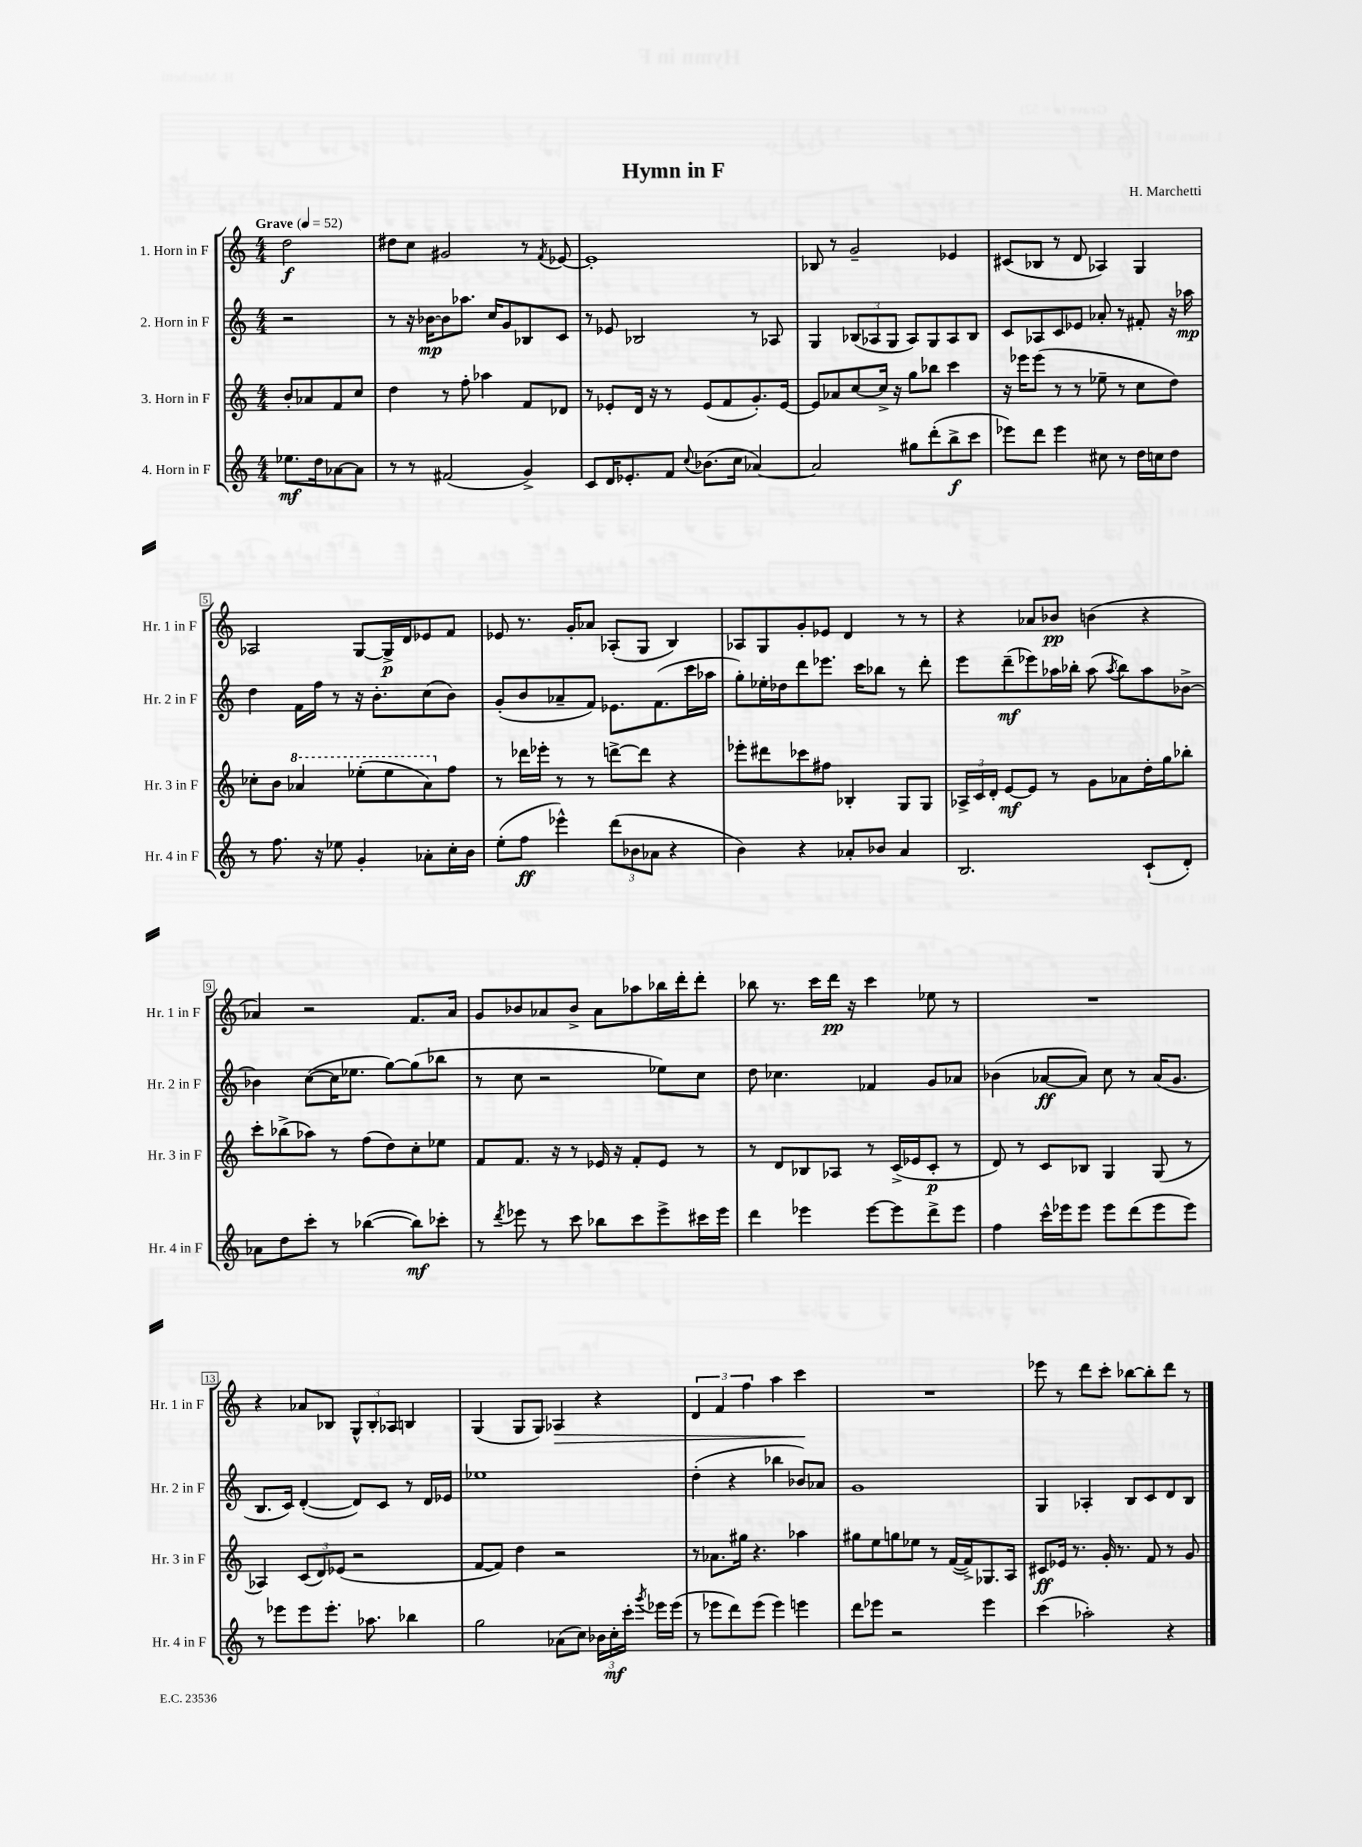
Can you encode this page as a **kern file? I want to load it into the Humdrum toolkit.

**kern	**dynam	**kern	**dynam	**kern	**dynam	**kern	**dynam
*part4	*part4	*part3	*part3	*part2	*part2	*part1	*part1
*staff4	*staff4	*staff3	*staff3	*staff2	*staff2	*staff1	*staff1
*I"4. Horn in F	*	*I"3. Horn in F	*	*I"2. Horn in F	*	*I"1. Horn in F	*
*I'Hr. 4 in F	*	*I'Hr. 3 in F	*	*I'Hr. 2 in F	*	*I'Hr. 1 in F	*
*clefG2	*	*clefG2	*	*clefG2	*	*clefG2	*
*k[]	*	*k[]	*	*k[]	*	*k[]	*
*M4/4	*	*M4/4	*	*M4/4	*	*M4/4	*
*MM52	*	*MM52	*	*MM52	*	*MM52	*
=	=	=	=	=	=	=	=
!	!	!	!	!	!	!LO:TX:a:B:t=Grave	!
8.ee-X\L	mf	8b'/L	.	2r	.	2dd\	f
.	.	8a-X/	.	.	.	.	.
16dd\k	.	.	.	.	.	.	.
[8a-X\	.	8f/	.	.	.	.	.
8a-\J]	.	8cc/J	.	.	.	.	.
=1	=1	=1	=1	=1	=1	=1	=1
8r	.	4dd\	.	8r	.	8dd#X\L	.
8r	.	.	.	16r	.	8cc\J	.
.	.	.	.	[16b-X\KL	mp	.	.
(2f#X/	.	8r	.	8b-\]	.	2g#X/	.
.	.	8ff'\	.	8.aa-X\J	.	.	.
.	.	4aa-X\	.	.	.	.	.
.	.	.	.	16cc/KL	.	.	.
.	.	.	.	8g/	.	.	.
4g^/)	.	8f/L	.	8B-X/	.	8r	.
.	.	.	.	.	.	8qf/	.
.	.	8d-X/J	.	8c/J	.	[8e-X/	.
=2	=2	=2	=2	=2	=2	=2	=2
8c/L	.	8r	.	8r	.	1e-']	.
16d/K	.	8e-X'/L	.	8e-X/	.	.	.
8.e-X'/	.	.	.	.	.	.	.
.	.	16d/Jk	.	2B-X/	.	.	.
.	.	16r	.	.	.	.	.
8f/J	.	8r	.	.	.	.	.
8qqcc/	.	.	.	.	.	.	.
(8.b-X\L	.	(8e-/L	.	.	.	.	.
.	.	8f/	.	.	.	.	.
16cc\Jk	.	.	.	.	.	.	.
[4a-X/)	.	8.g'/)	.	8r	.	.	.
.	.	.	.	8A-X/	.	.	.
.	.	[16e-/Jk	.	.	.	.	.
=3	=3	=3	=3	=3	=3	=3	=3
2a-/]	.	8e-/L]	.	4G/	.	8B-X/	.
.	.	8a-X/	.	.	.	8r	.
.	.	[8cc/	.	(12B-X/L	.	2g~/	.
.	.	.	.	12A-X/	.	.	.
.	.	16cc^/Jk]	.	.	.	.	.
.	.	.	.	12G/J	.	.	.
.	.	16r	.	.	.	.	.
8gg#X\L	.	8gg\L	.	8A-/L)	.	.	.
(8ddd'\	.	8bb-X\J	.	8G/	.	.	.
8bb^\	f	4ccc\	.	8A-/	.	4e-X/	.
8ccc\J	.	.	.	8B-/J	.	.	.
=4	=4	=4	=4	=4	=4	=4	=4
8eee-X\L)	.	16r	.	8c/L	.	(8c#X/L	.
.	.	16eee-X\KL	.	.	.	.	.
8ddd\J	.	(8eee-\J	.	8A-X/	.	8B-X/J	.
4eee-\	.	8r	.	8c/	.	8r	.
.	.	8r	.	8e-X/J	.	8d/	.
8cc#X\	.	8ee-X~\	.	8a-X'/	.	4A-X/)	.
8r	.	8r	.	8r	.	.	.
16dd\LL	.	8cc\L	.	8f#X'/	.	4G/	.
16ccn\J	.	.	.	.	.	.	.
8dd\J	.	8dd\J)	.	16r	.	.	.
.	.	.	.	16aa-X\	mp	.	.
!!LO:LB:g=z
=5	=5	=5	=5	=5	=5	=5	=5
8r	.	8cc-X'\L	.	4dd\	.	2A-X/	.
8.ff\	.	8b\J	.	.	.	.	.
*	*	*8va	*	*	*	*	*
.	.	4aa-X/	.	16f\LL	.	.	.
16r	.	.	.	16ff\JJ	.	.	.
8ee-X\	.	.	.	8r	.	.	.
4g'/	.	(8eee-X'\L	.	16r	.	[8G/L	.
.	.	.	.	8.b'\L	.	.	.
.	.	8eee-\	.	.	.	16G^/L]	p
.	.	.	.	.	.	16d/J	.
8a-X'\L	.	8aa-\)	.	(8cc\	.	8e-X/	.
*	*	*X8va	*	*	*	*	*
16cc'\L	.	8ff\J	.	8b\J)	.	8f/J	.
16b\JJ	.	.	.	.	.	.	.
=6	=6	=6	=6	=6	=6	=6	=6
(8ee'\L	.	8r	.	(8g'/L	.	8e-X/	.
8ff\J	ff	16ddd-X\LL	.	8b/	.	8.r	.
.	.	16eee-X'\JJ	.	.	.	.	.
4eee-X^^\)	.	8r	.	8a-X~/	.	.	.
.	.	.	.	.	.	16g'/KL	.
.	.	8r	.	8f/J)	.	8a-X/J	.
(12ddd\L	.	[8dddn^\L	.	8.e-X\L	.	(8A-X'/L	.
12b-X\	.	.	.	.	.	.	.
.	.	8ddd\J]	.	.	.	8G/J	.
12a-X\J	.	.	.	.	.	.	.
.	.	.	.	(8.f\	.	.	.
4r	.	4r	.	.	.	4B/)	.
.	.	.	.	16ccc\L	.	.	.
.	.	.	.	16aa-X\JJ	.	.	.
=7	=7	=7	=7	=7	=7	=7	=7
4b\)	.	8eee-X'\L	.	8gg'\L)	.	8A-X/L	.
.	.	8ddd#X\	.	16ee-X'\L	.	8G/	.
.	.	.	.	16dd-X\J	.	.	.
4r	.	8ccc-X\	.	8ddd\	.	8g'/	.
.	.	8ff#X\J	.	8.eee-X\J	.	8e-X/J	.
8a-X'/L	.	4B-X'/	.	.	.	4d/	.
.	.	.	.	16ccc\KL	.	.	.
8b-X/J	.	.	.	8bb-X\J	.	.	.
4a-/	.	8G/L	.	8r	.	8r	.
.	.	8G/J	.	8ddd'\	.	8r	.
=8	=8	=8	=8	=8	=8	=8	=8
2.B/	.	24A-X^/LL	.	8eee\L	.	4r	.
.	.	24c/	.	.	.	.	.
.	.	24d'/JJ	.	.	.	.	.
.	.	[8e/L	mf	(8ddd~\	mf	.	.
.	.	8e/J]	.	8eee-X\)	.	8a-X/L	.
.	.	8r	.	16aa-X\L	.	8b-X/J	pp
.	.	.	.	16bb-X'\JJ	.	.	.
.	.	8g\L	.	(8aa-\	.	(4bn\	.
.	.	.	.	8qaa-/	.	.	.
.	.	8a-X\	.	8bb-\L)	.	.	.
(8c`/L	.	16dd'\L	.	8aa-\	.	4r	.
.	.	16gg\J	.	.	.	.	.
8d'/J)	.	8bb-X'\J	.	[8b-X^\J	.	.	.
!!LO:LB:g=z
=9	=9	=9	=9	=9	=9	=9	=9
8a-X\L	.	8ccc'\L	.	4b-X\]	.	4a-X/)	.
8dd\	.	(8bb-X^\	.	.	.	.	.
8ccc'\J	.	8aa-X\J)	.	([8cc\L	.	2r	.
8r	.	8r	.	16cc\K]	.	.	.
.	.	.	.	8.ee-X\J	.	.	.
([4bb-X\	.	(8ff\L	.	.	.	.	.
.	.	8dd\)	.	[8gg\L)	.	.	.
8bb-\L])	mf	8cc'\	.	(8gg\]	.	8.f/L	.
8ccc-X'\J	.	8ee-X\J	.	8bb-X\J	.	.	.
.	.	.	.	.	.	16a-/Jk	.
=10	=10	=10	=10	=10	=10	=10	=10
8r	.	8f/L	.	8r	.	8g/L	.
8qddd/	.	.	.	.	.	.	.
8eee-X\	.	8.f/J	.	8cc\	.	8b-X/	.
8r	.	.	.	2r	.	8a-X/	.
.	.	16r	.	.	.	.	.
8ccc\	.	8r	.	.	.	8b-^/J	.
8bb-X\L	.	16e-X/	.	.	.	8a-\L	.
.	.	16r	.	.	.	.	.
8ccc\	.	8f'/L	.	.	.	8aa-X\	.
8eee-^\	.	8e-/J	.	8ee-X\L)	.	16bb-X\L	.
.	.	.	.	.	.	16ddd'\J	.
16ccc#X\L	.	8r	.	8cc\J	.	8ddd'\J	.
16eee-\JJ	.	.	.	.	.	.	.
=11	=11	=11	=11	=11	=11	=11	=11
4ddd\	.	8r	.	8dd\	.	8bb-X\	.
.	.	8d/L	.	4.cc-X\	.	8.r	.
4eee-X\	.	8B-X/	.	.	.	.	.
.	.	.	.	.	.	16ccc\LL	.
.	.	8A-X/J	.	.	.	16ddd\JJ	pp
.	.	.	.	.	.	16r	.
[8eee-\L	.	8r	.	4f-X/	.	4ccc\	.
8eee-\]	.	(16c^/LL	.	.	.	.	.
.	.	16e-X/J	.	.	.	.	.
8ddd^\	.	8c'/J	p	8g/L	.	8ee-X\	.
8eee-\J	.	8r	.	8a-X/J	.	8r	.
=12	=12	=12	=12	=12	=12	=12	=12
4ff\	.	8d/)	.	(4b-X\	.	1r	.
.	.	8r	.	.	.	.	.
16ccc^^\LL	.	8c/L	.	[8a-X/L	ff	.	.
16eee-X\J	.	.	.	.	.	.	.
8eee-\J	.	8B-X/J	.	8a-/J])	.	.	.
8eee-\L	.	4G/	.	8cc\	.	.	.
(8ddd\	.	.	.	8r	.	.	.
8eee-\	.	(8G/	.	(16a-/KL	.	.	.
.	.	.	.	8.g/J	.	.	.
8eee-\J)	.	8r	.	.	.	.	.
!!LO:LB:g=z
=13	=13	=13	=13	=13	=13	=13	=13
8r	.	4A-X/)	.	8.B/L	.	4r	.
8eee-X\L	.	.	.	.	.	.	.
.	.	.	.	16c/Jk)	.	.	.
8eee-\	.	(12c/L	.	([4d'/	.	8a-X/L	.
.	.	12d/)	.	.	.	.	.
8.eee-'\J	.	.	.	.	.	8B-X/J	.
.	.	(12e-X/J	.	.	.	.	.
.	.	2r	.	8d/L])	.	12G^^/L	.
8.aa-X\	.	.	.	.	.	.	.
.	.	.	.	.	.	12B-'/	.
.	.	.	.	8c/J	.	.	.
.	.	.	.	.	.	12A-X/J	.
4bb-X\	.	.	.	8r	.	4Bn/	.
.	.	.	.	16d/LL	.	.	.
.	.	.	.	16e-X/JJ	.	.	.
=14	=14	=14	=14	=14	=14	=14	=14
2gg\	.	[8f/L	.	1ee-X	.	(4G/	.
.	.	8f/J])	.	.	.	.	.
.	.	4dd\	.	.	.	8G/L	.
.	.	.	.	.	.	8G/J)	.
!	!	!	!	!	!	!	!LO:HP:b
(8a-X\L	.	2r	.	.	.	4A-X/	>
8cc\J)	.	.	.	.	.	.	.
24b-X\LL	.	.	.	.	.	4r	.
24cc'\	mf	.	.	.	.	.	.
24ccc'\JJ	.	.	.	.	.	.	.
8qggg/	.	.	.	.	.	.	.
16eee-X\LL	.	.	.	.	.	.	.
(16eee-\JJ	.	.	.	.	.	.	.
=15	=15	=15	=15	=15	=15	=15	=15
8r	.	8r	.	(4dd'\	.	6d/	.
8eee-X\L	.	8.a-X\L	.	.	.	.	.
.	.	.	.	.	.	6f/	.
8ddd\)	.	.	.	4r	.	.	.
.	.	16gg#X\Jk	.	.	.	.	.
.	.	.	.	.	.	6ff\	.
(8eee-\J	.	4.r	.	.	.	.	.
4eee-\)	.	.	.	4bb-X\	.	4aa\	.
4eeen\	.	4aa-X\	.	8b-X/L)	.	4ccc\	.
.	.	.	.	8a-X/J	.	.	.
.	.	.	.	.	.	.	]
=16	=16	=16	=16	=16	=16	=16	=16
8ddd\L	.	8gg#X\L	.	1g	.	1r	.
8eee-X\J	.	8ee\	.	.	.	.	.
2r	.	8ggn\	.	.	.	.	.
.	.	8ee-X\J	.	.	.	.	.
.	.	8r	.	.	.	.	.
.	.	([16f/LL	.	.	.	.	.
.	.	16f^/J])	.	.	.	.	.
4eee-\	.	8.G-X/	.	.	.	.	.
.	.	16A/Jk	.	.	.	.	.
=17	=17	=17	=17	=17	=17	=17	=17
(4ccc\	.	8c#X/L	ff	4G/	.	8eee-X\	.
.	.	16e-X/Jk	.	.	.	8r	.
.	.	8.r	.	.	.	.	.
2aa-X'\)	.	.	.	4A-X'/	.	8ddd\L	.
.	.	16g'/	.	.	.	8ccc'\J	.
.	.	8.r	.	.	.	.	.
.	.	.	.	8B/L	.	[8bb-X\L	.
.	.	8f/	.	8c/	.	8bb-'\]	.
4r	.	8r	.	8d/	.	8ddd\J	.
.	.	8g/	.	8B/J	.	8r	.
==	==	==	==	==	==	==	==
*-	*-	*-	*-	*-	*-	*-	*-
